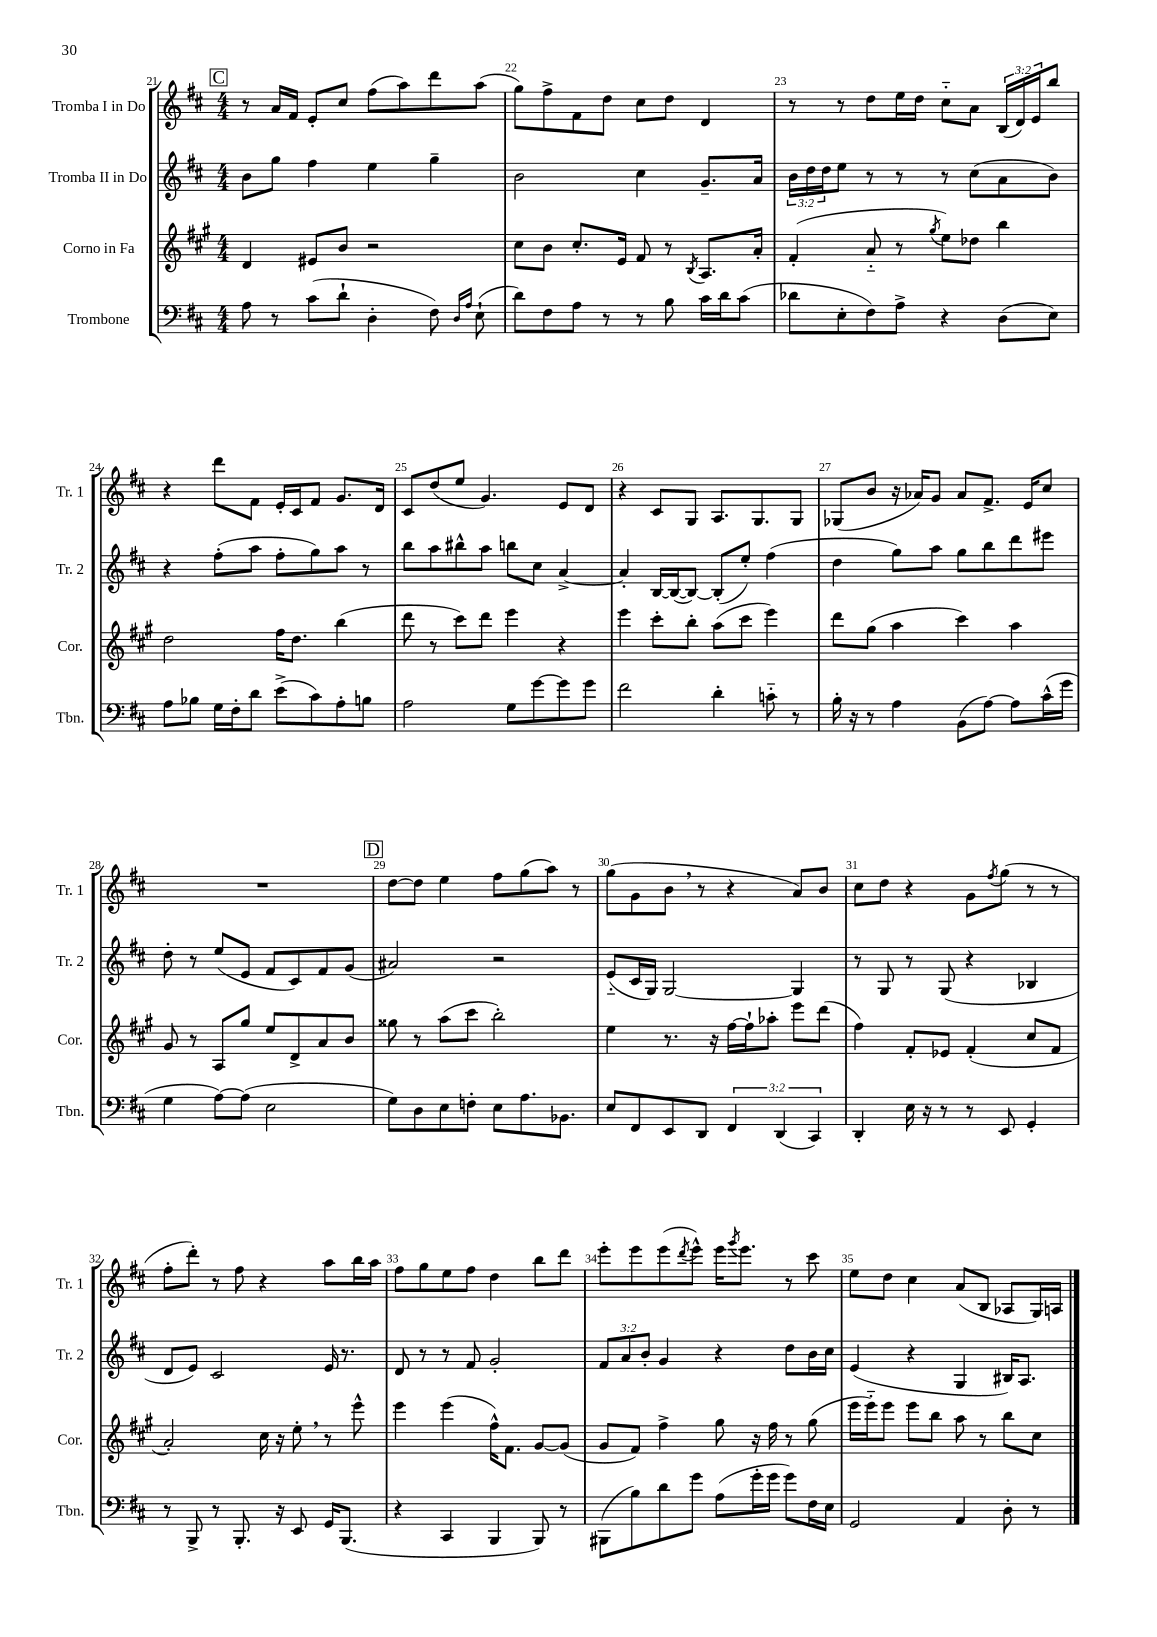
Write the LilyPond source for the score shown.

<<
\new StaffGroup <<
\new Staff = "s0" \with { instrumentName = "Tromba I in Do" shortInstrumentName = "Tr. 1" } {
    \clef treble \key d \major \numericTimeSignature \time 4/4 \override Staff.TupletNumber.text = #tuplet-number::calc-fraction-text
    \mark \markup { \box "C" } r8 a'16 fis'16 e'8-. cis''8 fis''8( a''8) d'''8 a''8( |
    g''8) fis''8-> fis'8 d''8 cis''8 d''8 d'4 |
    r8 r8 d''8 e''16 d''16 cis''8-_ a'8 \tuplet 3/2 { b16( d'16) e'16 } b''8 |
    r4 d'''8 fis'8 e'16-. cis'16 fis'8 g'8. d'16 |
    cis'8 d''8( e''8 g'4.) e'8 d'8 |
    r4 cis'8 g8 a8. g8. g8 |
    ges8( b'8 r16 aes'16) g'8 aes'8 fis'8.-> e'16 cis''8 |
    R1 |
    \mark \markup { \box "D" } d''8~ d''8 e''4 fis''8 g''8( a''8) r8 |
    g''8( g'8 b'8 \breathe r8 r4 a'8) b'8 |
    cis''8 d''8 r4 g'8 \acciaccatura { fis''8 } g''8( r8 r8 |
    fis''8-. d'''8-.) r8 fis''8 r4 a''8 b''16 a''16 |
    fis''8 g''8 e''8 fis''8 d''4 b''8 d'''8 |
    e'''8-. e'''8 e'''8( \acciaccatura { d'''8 } e'''8-^) e'''16 \acciaccatura { g'''8 } e'''8. r8 cis'''8 |
    e''8 d''8 cis''4 a'8( b8 aes8 g16) a16 \bar "|." |
}
\new Staff = "s1" \with { instrumentName = "Tromba II in Do" shortInstrumentName = "Tr. 2" } {
    \clef treble \key d \major \numericTimeSignature \time 4/4 \override Staff.TupletNumber.text = #tuplet-number::calc-fraction-text
    \mark \markup { \box "C" } b'8 g''8 fis''4 e''4 g''4-- |
    b'2 cis''4 g'8.-- a'16 |
    \tuplet 3/2 { b'16 d''16 d''16 } e''8 r8 r8 r8 cis''8( a'8 b'8) |
    r4 fis''8-.( a''8 fis''8-. g''8) a''8 r8 |
    b''8 a''8 bis''8-^ a''8 b''8 cis''8 a'4~-> |
    a'4-. b16~ b16~( b8~) b8-.( e''8-.) fis''4( |
    d''4 g''8) a''8 g''8 b''8 d'''8 eis'''8 |
    d''8-. r8 e''8( e'8 fis'8 cis'8) fis'8 g'8( |
    \mark \markup { \box "D" } ais'2) r2 |
    e'8-_( cis'16 g16) g2~ g4 |
    r8 g8 r8 g8( r4 bes4 |
    d'8 e'8) cis'2 e'16 r8. |
    d'8 r8 r8 fis'8 g'2-. |
    \tuplet 3/2 { fis'8 a'8 b'8-. } g'4 r4 d''8 b'16 cis''16 |
    e'4( r4 g4 bis16) a8. \bar "|." |
}
\new Staff = "s2" \with { instrumentName = "Corno in Fa" shortInstrumentName = "Cor." } {
    \clef treble \key a \major \numericTimeSignature \time 4/4
    \mark \markup { \box "C" } d'4 eis'8 b'8 r2 |
    cis''8 b'8 cis''8.-. e'16 fis'8 r8 \acciaccatura { b8 } a8. a'16-. |
    fis'4-.( a'8-_ r8 \acciaccatura { gis''8 } e''8) des''8 b''4 |
    d''2 fis''16 d''8. b''4( |
    d'''8 r8 cis'''8) d'''8 e'''4 r4 |
    e'''4 cis'''8-. b''8-. a''8( cis'''8 e'''4) |
    d'''8 gis''8( a''4 cis'''4) a''4 |
    gis'8 r8 a8 gis''8 e''8 d'8-> a'8 b'8 |
    \mark \markup { \box "D" } gisis''8 r8 a''8( cis'''8 b''2-.) |
    e''4 r8. r16 fis''16~ fis''16-! aes''8-. e'''8 d'''8( |
    fis''4) fis'8-. ees'8 fis'4-.( cis''8 fis'8 |
    a'2-.) cis''16 r16 e''8-. \breathe r8 e'''8-^ |
    e'''4 e'''4( fis''16-^) fis'8. gis'8~ gis'8( |
    gis'8 fis'8) fis''4-> gis''8 r16 fis''16 r8 gis''8( |
    e'''16 e'''16-_) e'''8 e'''8 b''8 a''8 r8 b''8 cis''8 \bar "|." |
}
\new Staff = "s3" \with { instrumentName = "Trombone" shortInstrumentName = "Tbn." } {
    \clef bass \key d \major \numericTimeSignature \time 4/4 \override Staff.TupletNumber.text = #tuplet-number::calc-fraction-text
    \mark \markup { \box "C" } a8 r8 cis'8( d'8-! d4-. fis8) \grace { d16 a16 } e8-!( |
    d'8) fis8 a8 r8 r8 b8 cis'16 d'16 cis'8( |
    des'8 e8-. fis8) a8-> r4 d8( e8) |
    a8 bes8 g16 fis16-. d'8 e'8->( cis'8) a8-. b8 |
    a2 g8 g'8~ g'8 g'8 |
    fis'2 d'4-. c'8-_ r8 |
    b16-. r16 r8 a4 b,8( a8~) a8 cis'16-^( g'16 |
    g4 a8~) a8( e2 |
    \mark \markup { \box "D" } g8) d8 e8 f8-. e8 a8. bes,8. |
    e8 fis,8 e,8 d,8 \tuplet 3/2 { fis,4 d,4( cis,4) } |
    d,4-. e16 r16 r8 r8 e,8 g,4-. |
    r8 b,,8-> r8 b,,8.-. r16 e,8 g,16 b,,8.( |
    r4 cis,4 b,,4 b,,8) r8 |
    bis,,8( b8) d'8 g'8 a8( g'16-. g'16 g'8) fis16 e16 |
    g,2 a,4 d8-. r8 \bar "|." |
}
>>
>>
\layout { \context { \Score currentBarNumber = #21 \override BarNumber.break-visibility = ##(#f #t #t) barNumberVisibility = #all-bar-numbers-visible } }
